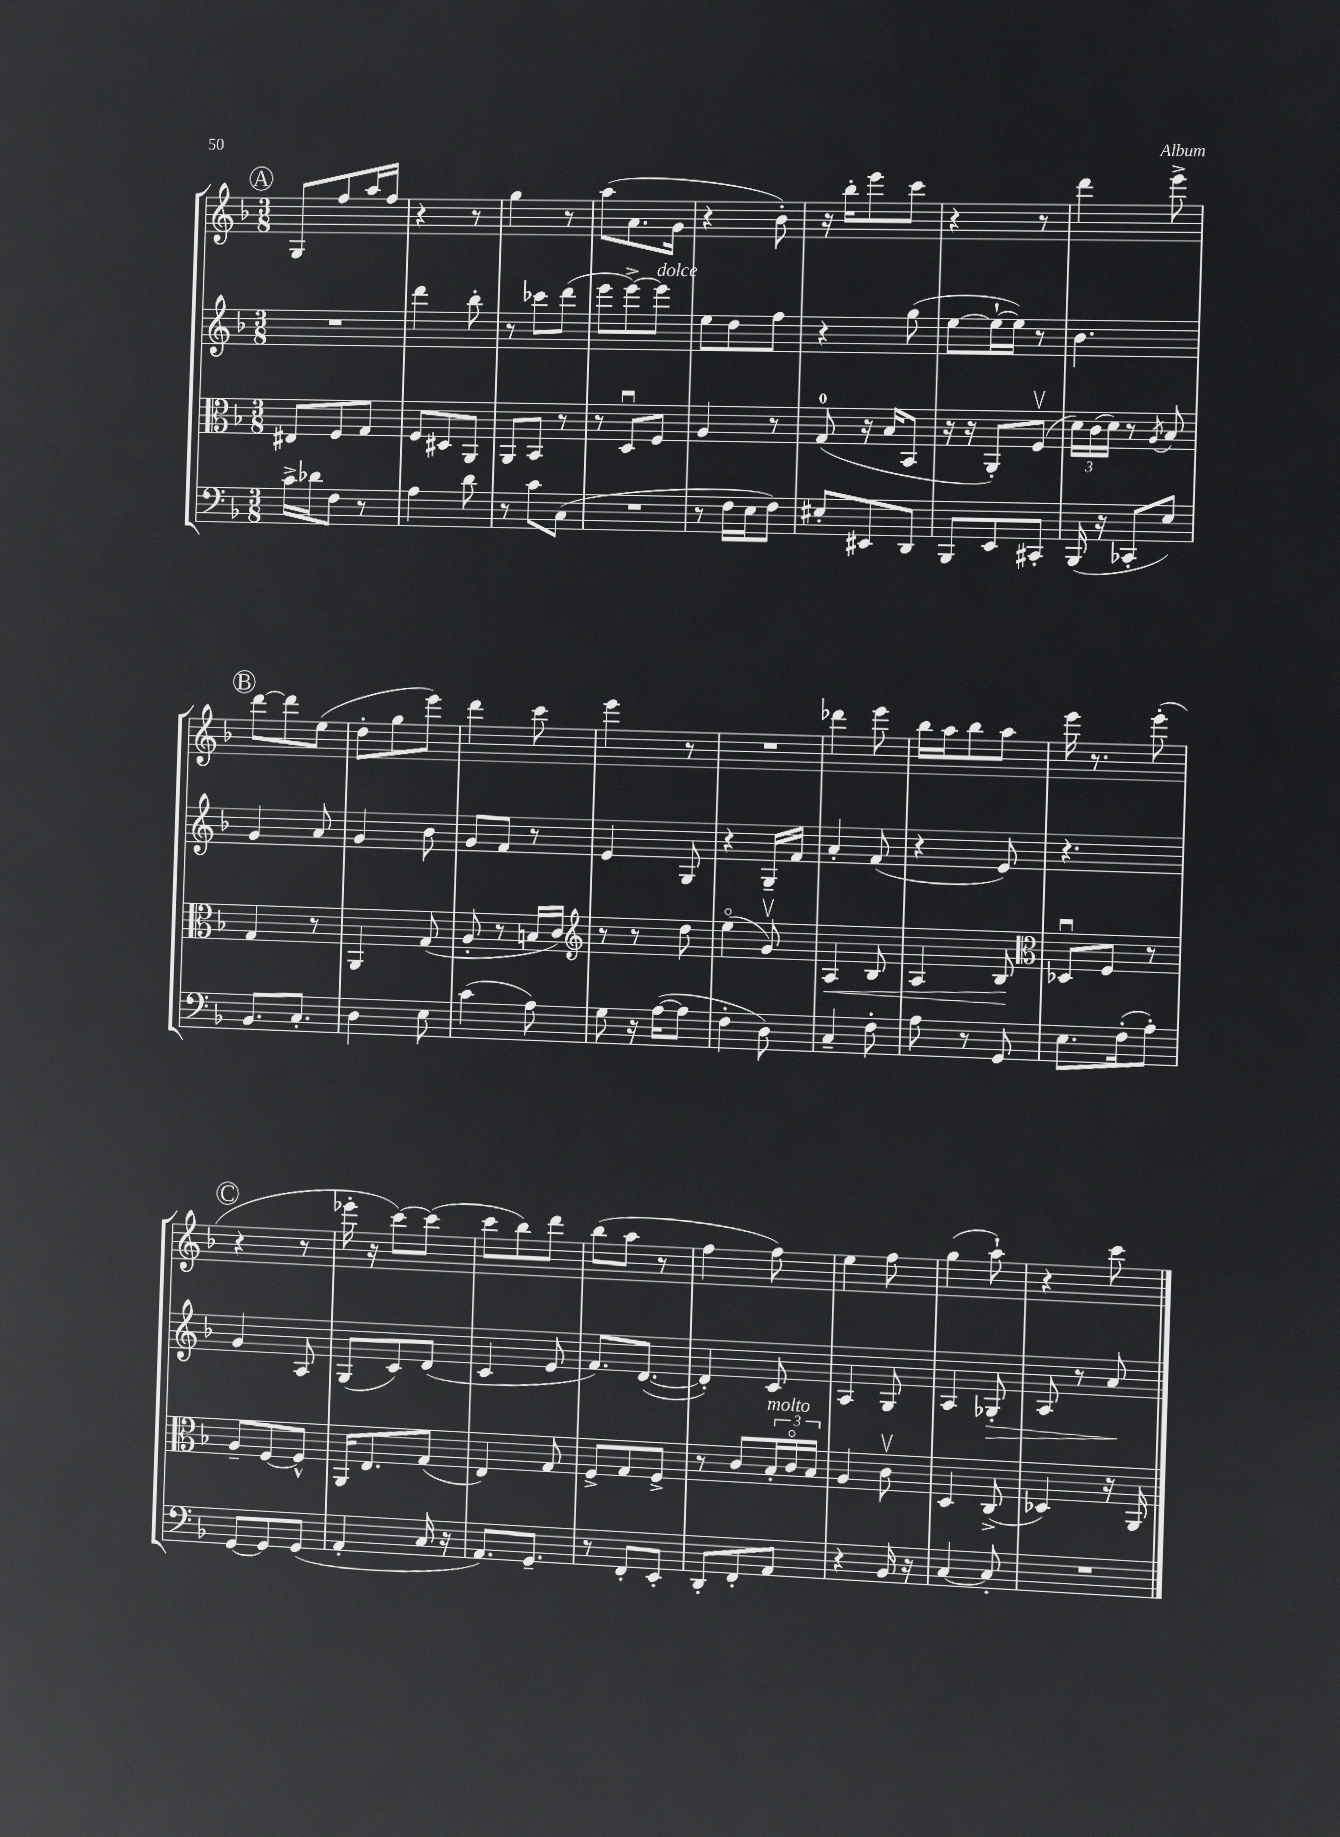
<<
\new StaffGroup <<
\new Staff = "s0" {
    \clef treble \key f \major \numericTimeSignature \time 3/8
    \mark \markup { \circle "A" } g8 f''8 a''16 f''16 |
    r4 r8 |
    g''4 r8 |
    a''8( a'8. g'16 |
    r4 bes'8-.) |
    r16 bes''16-. e'''8 c'''8 |
    r4 r8 |
    d'''4 e'''8-> |
    \mark \markup { \circle "B" } d'''8~ d'''8 e''8( |
    d''8-. g''8 e'''8) |
    d'''4 c'''8 |
    e'''4 r8 |
    R4. |
    des'''4 e'''8 |
    bes''16 a''16 bes''8 a''8 |
    e'''16 r8. e'''8-.( |
    \mark \markup { \circle "C" } r4 r8 |
    ees'''16-. r16 c'''8~) c'''8( |
    c'''8 bes''8) d'''8 |
    bes''8( a''8 r8 |
    f''4 f''8) |
    e''4 f''8 |
    g''4( a''8-!) |
    r4 c'''8 \bar "|." |
}
\new Staff = "s1" {
    \clef treble \key f \major \numericTimeSignature \time 3/8
    \mark \markup { \circle "A" } R4. |
    d'''4 bes''8-. |
    r8 ces'''8 d'''8( |
    e'''8 e'''8~->) e'''8^\markup { \italic "dolce" } |
    e''8 d''8 f''8 |
    r4 g''8( |
    e''8~ e''16~-! e''16) r8 |
    bes'4. |
    \mark \markup { \circle "B" } g'4 a'8 |
    g'4 bes'8 |
    g'8 f'8 r8 |
    e'4 g8 |
    r4 g16-- f'16 |
    a'4-. f'8( |
    r4 e'8) |
    r4. |
    \mark \markup { \circle "C" } g'4 a8 |
    g8( c'8) d'8( |
    c'4 e'8 |
    f'8.) d'8.~( |
    d'4-.) c'8 |
    a4 g8 |
    a4 ges8-.\> |
    a8 r8 a'8\! \bar "|." |
}
\new Staff = "s2" {
    \clef alto \key f \major \numericTimeSignature \time 3/8
    \mark \markup { \circle "A" } eis8 f8 g8 |
    f8 dis8 a,8 |
    a,8 bes,8 r8 |
    r8 d8\downbow f8 |
    a4 r8 |
    g8-0( r16 bes16 bes,8 |
    r16 r16 a,8-.) f8\upbow( |
    \tuplet 3/2 { d'16) c'16( d'16) } r8 \acciaccatura { a8 } bes8 |
    \mark \markup { \circle "B" } g4 r8 |
    a,4 g8( |
    a8-. r8 b16 c'16) |
    \clef treble r8 r8 d''8 |
    e''4\flageolet( g'8\upbow) |
    a4\< bes8 |
    a4 bes8\! |
    \clef alto des8\downbow f8 r8 |
    \mark \markup { \circle "C" } a8-- f8~ f8-^ |
    a,16 e8. g8( |
    e4) g8 |
    f8-> g8 f8-> |
    r8 c'8 \tuplet 3/2 { bes16-.^\markup { \italic "molto" } c'16\flageolet bes16 } |
    a4 c'8\upbow |
    d4 c8->( |
    des4) r16 a,16 \bar "|." |
}
\new Staff = "s3" {
    \clef bass \key f \major \numericTimeSignature \time 3/8
    \mark \markup { \circle "A" } c'16-> des'16 f8 r8 |
    a4 d'8 |
    r8 c'8 c8( |
    R4. |
    r8 f16 e16 f8) |
    eis8-. eis,8 d,8 |
    bes,,8 e,8 cis,8-. |
    bes,,16( r16 ces,8-. e8) |
    \mark \markup { \circle "B" } bes,8. c8.-. |
    d4 e8 |
    c'4( a8) |
    g8 r16 a16~( a8 |
    f4-. d8) |
    c4-- f8-. |
    a8 r8 g,8 |
    e8. f16-.( a8-.) |
    \mark \markup { \circle "C" } g,8~ g,8 g,8( |
    a,4-. c16 r16 |
    a,8.) g,8.-- |
    r8 f,8-. e,8-. |
    d,8-. f,8-. a,8 |
    r4 bes,16 r16 |
    c4~ c8-. |
    R4. \bar "|." |
}
>>
>>
\layout { \context { \Score \remove "Bar_number_engraver" } }
